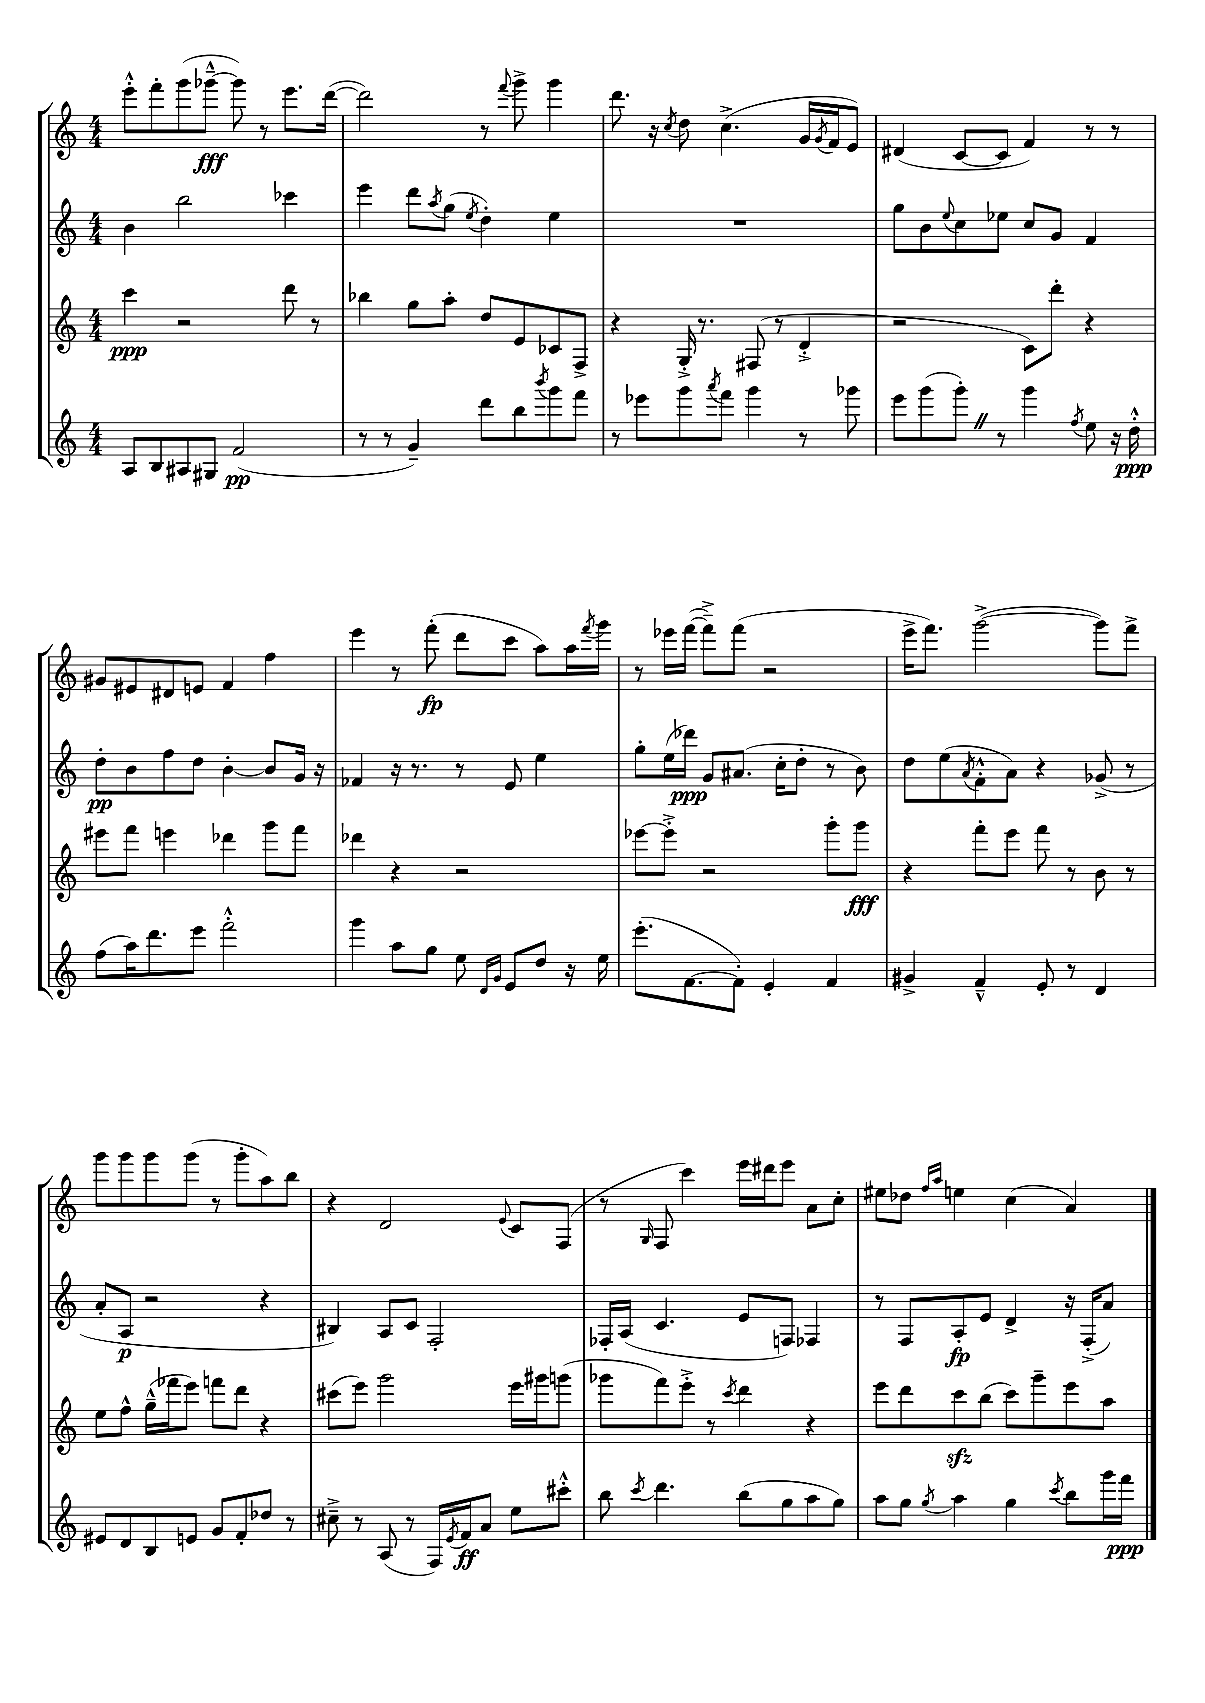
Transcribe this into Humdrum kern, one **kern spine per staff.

**kern	**kern	**kern	**kern
*staff4	*staff3	*staff2	*staff1
*clefG2	*clefG2	*clefG2	*clefG2
*k[]	*k[]	*k[]	*k[]
*M4/4	*M4/4	*M4/4	*M4/4
8A	4ccc	4b	8eee'^^
8B	.	.	8fff'
8A#	2r	2bb	(8ggg
8G#	.	.	[8ggg-~^^
(2f	.	.	8ggg-])
.	.	.	8r
.	8ddd	4ccc-	8.eee
.	8r	.	.
.	.	.	([16ddd
=	=	=	=
8r	4bb-	4eee	2ddd])
8r	.	.	.
4g~)	8gg	8ddd	.
.	.	8qaa	.
.	8aa'	(8gg	.
.	.	8qee	.
8ddd	8dd	4dd')	8r
.	.	.	8qqfff
8bb	8e	.	8ggg^
8qbbb	.	.	.
8ggg	8c-	4ee	4ggg
8fff	8F^	.	.
=	=	=	=
8r	4r	1r	8.ddd
8eee-	.	.	.
.	.	.	16r
.	.	.	8qcc
8ggg	16G'^	.	8dd
.	8.r	.	.
8qaaa	.	.	.
8fff	.	.	(4.cc^
4ggg	(8F#	.	.
.	8r	.	.
8r	4d'^	.	16g
.	.	.	8qg
.	.	.	16f
8ggg-	.	.	8e)
=	=	=	=
8eee	2r	8gg	(4d#
(8ggg	.	8b	.
.	.	8qqee	.
8ggg')	.	8cc	[8c
8r	.	8ee-	8c]
4ggg	8c)	8cc	4f)
.	8ddd'	8g	.
8qff	.	.	.
8ee	4r	4f	8r
16r	.	.	8r
16dd'^^	.	.	.
=	=	=	=
(8ff	8eee#	8dd'	8g#
16aa)	8fff	8b	8e#
8.ddd	.	.	.
.	4eee	8ff	8d#
8eee	.	8dd	8e
2fff'^^	4ddd-	[4b'	4f
.	8ggg	8b]	4ff
.	8fff	16g	.
.	.	16r	.
=	=	=	=
4ggg	4ddd-	4f-	4eee
8aa	4r	16r	8r
.	.	8.r	.
8gg	.	.	(8fff'
8ee	2r	8r	8ddd
16qqd	.	.	.
16qqg	.	.	.
8e	.	8e	8ccc
8dd	.	4ee	8aa)
16r	.	.	16aa
.	.	.	8qfff
16ee	.	.	16ggg
=	=	=	=
(8.eee'	[8eee-	8gg'	8r
.	8eee-'^]	(16ee	16eee-
[8.f	.	16ddd-)	([16fff
.	2r	8g	8fff~^])
8f'])	.	(8.a#	(8fff
4e'	.	.	2r
.	.	16cc'	.
.	.	8dd'	.
4f	8ggg'	8r	.
.	8ggg	8b)	.
=	=	=	=
4g#^	4r	8dd	16eee^
.	.	.	8.fff)
.	.	(8ee	.
.	.	8qa	.
4f~^^	8fff'	8f'^^	([2ggg^
.	8eee	8a)	.
8e'	8fff	4r	.
8r	8r	.	.
4d	8b	(8g-^	8ggg])
.	8r	8r	8fff^
=	=	=	=
8e#	8ee	8a'	8ggg
8d	8ff^^	8A	8ggg
8B	(16gg~^^	2r	8ggg
.	16fff-	.	.
8e	8eee)	.	(8ggg
8g	8fff	.	8r
8f'	8ddd	.	8ggg'
8dd-	4r	4r	8aa)
8r	.	.	8bb
=	=	=	=
8cc#~^	(8ccc#	4B#)	4r
8r	8eee)	.	.
(8A	2ggg	8A	2d
8r	.	8c	.
16F)	.	2F'	.
8qe	.	.	.
16f	.	.	.
8a	.	.	.
.	.	.	8qqe
8ee	16eee	.	8c
.	16ggg#	.	.
8ccc#'^^	(8ggg	.	(8F
=	=	=	=
8bb	8ggg-	16F-'	8r
.	.	(16A	.
8qccc	.	.	16qqG
4.ddd	8fff)	4.c	8F
.	8eee'^	.	4ccc)
.	8r	.	.
.	8qccc	.	.
(8bb	4ddd	8e	16eee
.	.	.	16ddd#
8gg	.	8F)	8eee
8aa	4r	4F-	8a
8gg)	.	.	8cc'
=	=	=	=
8aa	8eee	8r	8ee#
8gg	8ddd	8F	8dd-
.	.	.	16qqff
8qgg	.	.	16qqaa
4aa	8ccc	8A'	4ee
.	(8bb	8e	.
4gg	8ccc)	4d^	(4cc
.	8ggg~	.	.
8qccc	.	.	.
8bb	8eee	16r	4a)
.	.	(16F'^	.
16ggg	8aa	8a)	.
16fff	.	.	.
==	==	==	==
*-	*-	*-	*-
